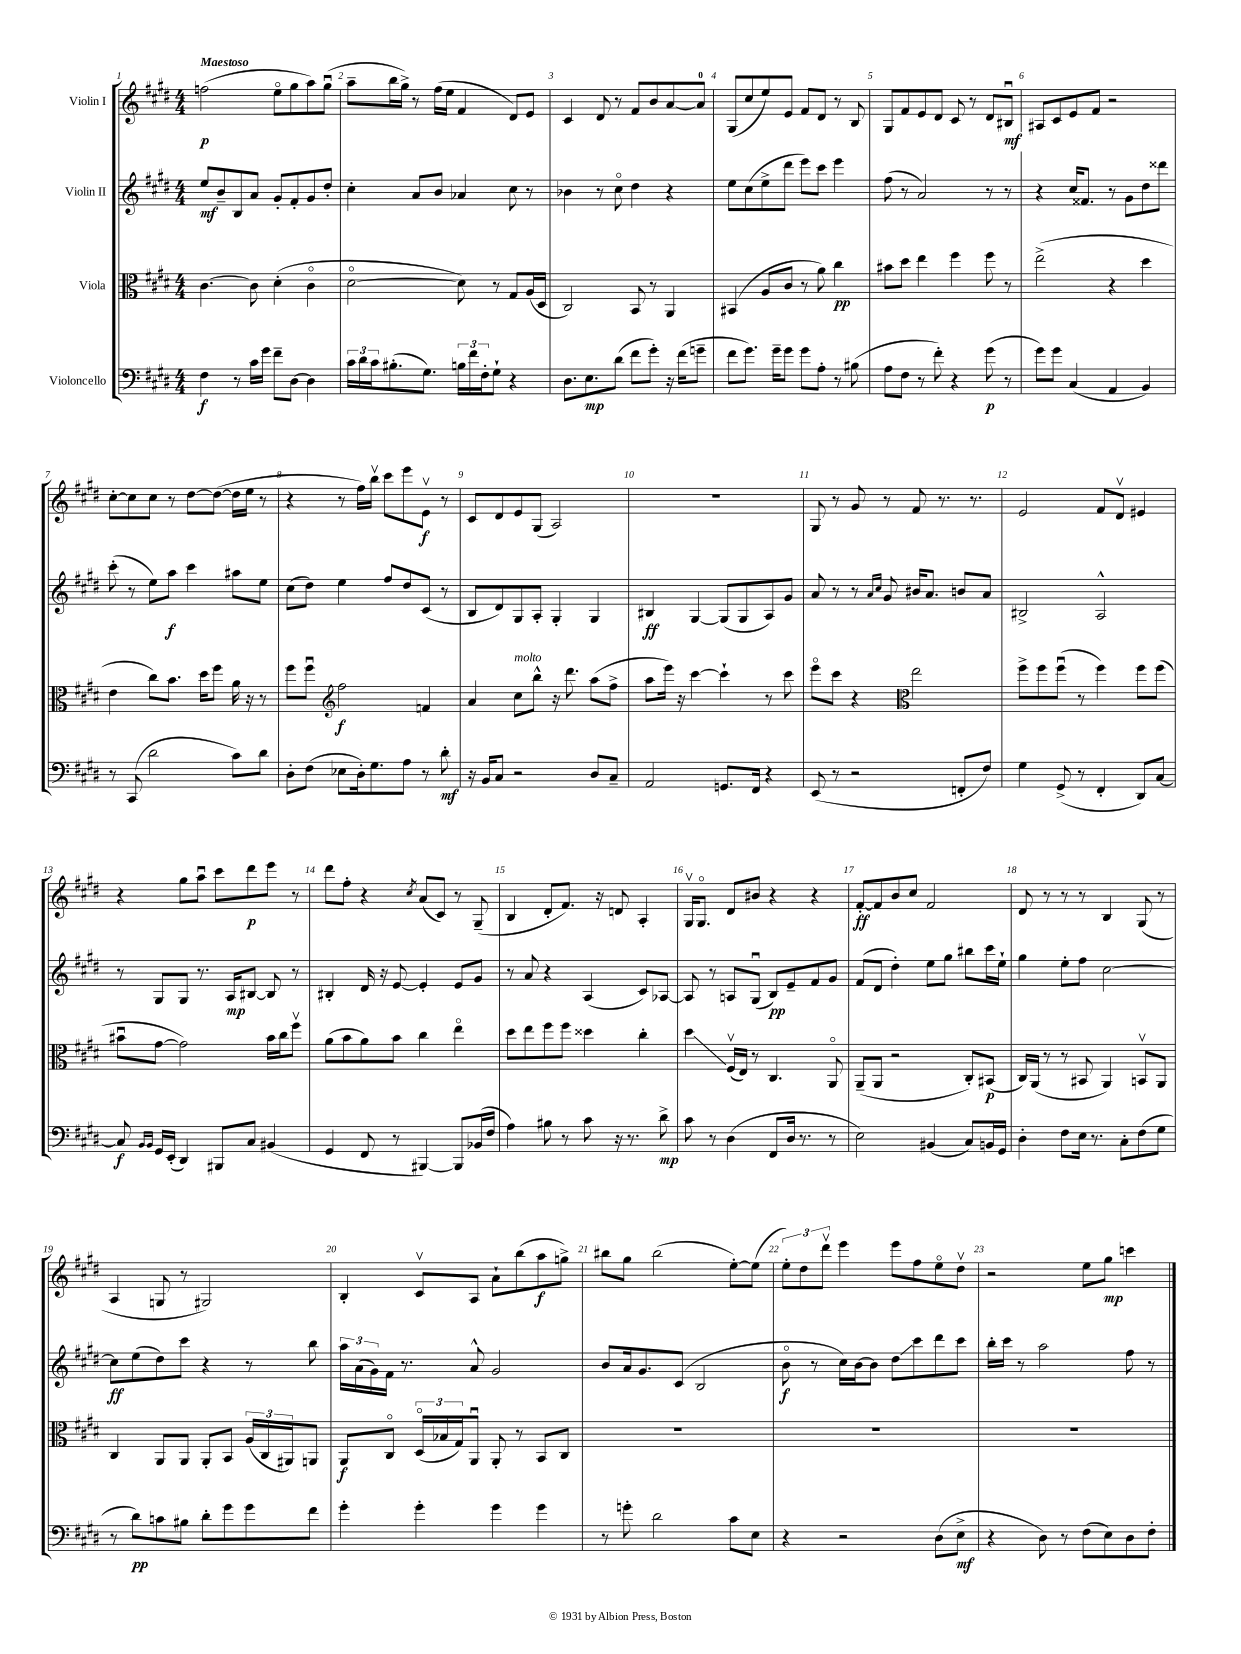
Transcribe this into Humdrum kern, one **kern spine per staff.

**kern	**kern	**kern	**kern
*staff4	*staff3	*staff2	*staff1
*clefF4	*clefC3	*clefG2	*clefG2
*k[f#c#g#d#]	*k[f#c#g#d#]	*k[f#c#g#d#]	*k[f#c#g#d#]
*M4/4	*M4/4	*M4/4	*M4/4
4F#\	[4.c#\	8ee/L	(2ff\
.	.	8b~/	.
8r	.	8B/	.
16c#\LL	8c#\]	8a/J	.
16g#\JJ	.	.	.
8f#~\L	(4d#'\	8g#'/L	8eeo\L
[8D#\J	.	8f#'/	8gg#\
4D#\]	4c#o\	8g#/	8aa\)
.	.	8dd#'/J	(8gg#u\J
=	=	=	=
24c#\LL	[2d#o\	4cc#'\	8aa~\L
24d#\	.	.	.
24c#\J	.	.	.
(8.B#'\	.	.	16bb\L
.	.	.	16gg#^\JJ)
.	.	8a/L	8r
8.G#\J)	.	.	.
.	.	8b/J	(16ff#\LL
.	.	.	16ee\JJ
24B\LL	8d#\])	4a-/	4f#/
24f#\	.	.	.
24F#'\J	.	.	.
8G#`\J	8r	.	.
4r	8G#/L	8cc#\	8d#/L)
.	(16A/L	8r	8e/J
.	16D#/JJ	.	.
=	=	=	=
8.D#\L	2C#/)	4b-\	4c#/
8.E\	.	.	.
.	.	8r	8d#/
(8d#\J	.	8cc#o\	8r
8f#\L	8BB/	4dd#\	8f#/L
8g#'\J)	8r	.	8b/
16r	4AA/	4r	[8a/
(16f#\LK	.	.	.
8g~\J	.	.	8a/]J
=	=	=	=
8f#\L	(4BB#/	8ee\L	(8G#/L
8.g#\J)	.	(8cc#\	8cc#/
.	8A/L	8ee^\	8ee/)
16g#~\LK	.	.	.
8g#\J	8c#/J	8ddd#\J	8e/J
8g#\L	8r	8eee\L)	8f#/L
8A'\J	8a\)	8ccc#\J	8d#/J
8r	4cc#\	4eee\	8r
(8B#\	.	.	8B/
=	=	=	=
8A\L	8b#\L	(8ff#\	8G#/L
8F#\J	8dd#\J	8r	8f#/
8r	4ee\	2a/)	8e/
8f#'\)	.	.	8d#/J
4r	4ff#\	.	8c#/
.	.	.	8r
(8g#\	8ff#\	8r	8d#/L
8r	8r	8r	8B#u/J
=	=	=	=
8g#\L)	(2ee^\	4r	8A#/L
8g#\J	.	.	8c#/
(4C#/	.	16cc#/LK	8e/
.	.	8.f##/J	.
.	.	.	8f#/J
4AA/	4r	8r	2r
.	.	8g#\L	.
4BB/)	4dd#\	8dd#\	.
.	.	8ddd##\J	.
=	=	=	=
8r	4e\	(8ccc#'\	[8cc#'\L
(8CC#/	.	8r	8cc#\]
2d#\	8cc#\L)	8ee\L)	8cc#\J
.	8.b\J	8aa\J	8r
.	.	4ccc#\	[8dd#\L
.	16dd#\LK	.	.
.	8ff#\J	.	(8dd#\_J
8c#\L)	16a\	8aa#\L	16dd#\]LL
.	16r	.	16ee\JJ
8d#\J	8r	8ee\J	8r
=	=	=	=
8D#'\L	8ff#\L	(8cc#\L	4r
(8F#\J	8ff#u\J	8dd#\J)	.
*	*clefG2	*	*
8E-\L	2ff#\	4ee\	8r
16D#'\k)	.	.	16ff#\LL)
8.G#\	.	.	16bbv\JJ
.	.	8ff#/L	8ccc#\L
8A\J	.	8dd#/	8eee\
8r	4f/	(8c#/J	8ev\J
8d#'\	.	8r	8r
=	=	=	=
16r	4a/	8B/L	8c#/L
16BB/LK	.	.	.
8C#/J	.	8d#/)	8d#/
2r	8cc#\L	8G#/	8e/
.	8bb^^\J	8A'/J	(8G#/J
.	16r	4G#'/	2A/)
.	8.ddd#\	.	.
8D#/L	(8aa\L	4G#/	.
8C#~/J	8ff#^\J	.	.
=	=	=	=
2AA/	8aa\L	4B#/	1r
.	16eee\Jk)	.	.
.	16r	.	.
.	[4ccc#\	[4G#/	.
8.GG/L	4ccc#`\]	(8G#/]L	.
.	.	8G#/	.
16FF#/Jk	.	.	.
4r	8r	8A/)	.
.	8ccc#\	8g#/J	.
=	=	=	=
(8EE/	8eeeo\L	8a/	8G#/
8r	8ccc#\J	8r	8r
2r	4r	8r	8g#/
.	.	16qqa/LL	.
.	.	16qqcc#/JJ	.
.	.	8g#/	8r
*	*clefC3	*	*
.	2ee\	16b#/LK	8f#/
.	.	8.a/J	.
.	.	.	8.r
8FF'/L	.	8b/L	.
.	.	.	8.r
8F#/J)	.	8a/J	.
=	=	=	=
4G#\	8ff#^\L	2B#^/	2e/
.	8ff#\	.	.
(8GG#^/	(8ff#u\J	.	.
8r	8r	.	.
4FF#'/	4ff#\)	2A^^/	8f#/L
.	.	.	8d#v/J
8DD#/L)	8ff#\L	.	4e#/
[8C#/J	(8ff#\J	.	.
=	=	=	=
8C#/]	8b#u\L	8r	4r
16qqBB/LL	.	.	.
16qqBB/JJ	.	.	.
16GG#/LL	[8g#\J	8G#/L	.
(16EE'/JJ	.	.	.
4DD#/)	2g#\])	8G#/J	8gg#\L
.	.	8.r	8aau\J
8BBB#/L	.	.	8ccc#\L
.	.	16A/LK	.
8C#/J	.	[8B#/J	8ddd#\
(4BB#/	16b#\LL	8B#/]	8eee\J
.	16cc#\J	.	.
.	8ff#v\J	8r	8r
=	=	=	=
4GG#/	(8a\L	4B#'/	8ddd#\L
.	8b\	.	8ff#'\J
8FF#/	8a\)	16d#/	4r
.	.	16r	.
8r	8b\J	[8e/	.
.	.	.	8qcc#/
[4BBB#/)	4cc#\	4e'/]	(8a/L
.	.	.	8c#/J)
8BBB#/]L	4eeo\	8e/L	8r
(16BB-/L	.	8g#/J	(8G#~/
16F#/JJ	.	.	.
=	=	=	=
4A\)	8dd#\L	8r	4B/
.	8ee\	8a/	.
8B#\	8ff#\	4r	8d#'/L
8r	8ff#\J	.	8.f#/J)
8c#\	4dd##\	(4A/	.
.	.	.	16r
16r	.	.	8d/
8.r	.	.	.
.	4cc#'\	8c#/L)	4A'/
8d#^\	.	[8A-/J	.
=	=	=	=
8c#\	4dd#\	8A-/]	16G#v/LK
.	.	.	8.G#o/J
8r	.	8r	.
(4D#\	(16F#v/LL	8A/L	8d#/L
.	16E/JJ)	.	.
.	8r	(8G#u/J	8b#/J
8FF#/L	4.C#/	8B/L)	4r
16D#/Jk	.	8e~/	.
8.r	.	.	.
.	.	8f#/	4r
8r	8AAo/	8g#/J	.
=	=	=	=
2E\)	(8AA~/L	(8f#/L	[8f#'/L
.	8AA/J	8d#/J	8f#/]
.	2r	4dd#'\)	8b/
.	.	.	8cc#/J
(4BB#/	.	8ee\L	2f#/
.	.	8gg#\J	.
8C#/L)	8C#'/L)	8bb#\L	.
16BB/L	(8BB#/J	16ccc#\L	.
16GG#/JJ	.	16ee`\JJ	.
=	=	=	=
4D#'\	16C#/LL)	4gg#\	8d#/
.	(16AA/JJ	.	.
.	8r	.	8r
8F#\L	8r	8ee'\L	8r
16E\Jk	8BB#/	8ff#\J	8r
8.r	.	.	.
.	4AA/)	[2cc#\	4B/
8C#'\L	.	.	.
(8F#\	8BBv/L	.	(8G#/
8G#\J	8AA/J	.	8r
=	=	=	=
8r	4C#/	8cc#\]L	4A/
8d#\L)	.	(8ee\	.
8c\	8AA/L	8dd#\)	8G/
8B#\J	8AA/J	8ccc#\J	8r
8d#'\L	8AA'/L	4r	2G#/)
8g#\	8BB/J	.	.
8g#\	(24A/LL	8r	.
.	24C#/	.	.
.	24AA#/J)	.	.
8f#\J	8AA/J	8bb\	.
=	=	=	=
4g#'\	8AA/L	24aa\LL	4B'/
.	.	(24a\	.
.	.	24g#\)	.
.	8C#o/J	16f#\JJ	.
.	.	8.r	.
4g#'\	(24D#o/LL	.	8c#v/L
.	24B-/	.	.
.	24G#/J)	.	.
.	8AAu/J	8a^^/	8A/J
4g#\	8AA'/	2g#/	8a`\L
.	8r	.	(8bb\
4g#\	8BB/L	.	8aa\
.	8C#/J	.	8gg^\J)
=	=	=	=
8r	1r	8b/L	8bb#\L
8g'\	.	16a/k	8gg#\J
.	.	8.g#/	.
2d#\	.	.	(2bb#\
.	.	(8c#/J	.
.	.	2B/	.
8c#\L	.	.	[8ee'\L)
8E\J	.	.	(8ee\]J
=	=	=	=
4r	1r	8bo\	12ee'\L)
.	.	.	12dd#\
.	.	8r	.
.	.	.	12ddd#v\J
2r	.	16cc#\LL)	4eee\
.	.	[16b\J	.
.	.	8b\]J	.
.	.	8dd#\L	8eee\L
.	.	8ccc#\	8ff#\
(8D#\L	.	8ddd#\	8eeo\
8E^\J	.	8ccc#\J	8dd#v\J
=	=	=	=
4r	1r	16bb'\LL	2r
.	.	16ccc#\JJ	.
.	.	8r	.
8D#\)	.	2aa\	.
8r	.	.	.
(8F#\L	.	.	8ee\L
8E\)	.	.	8gg#\J
8D#\	.	8ff#\	4ccc\
8F#'\J	.	8r	.
==	==	==	==
*-	*-	*-	*-
